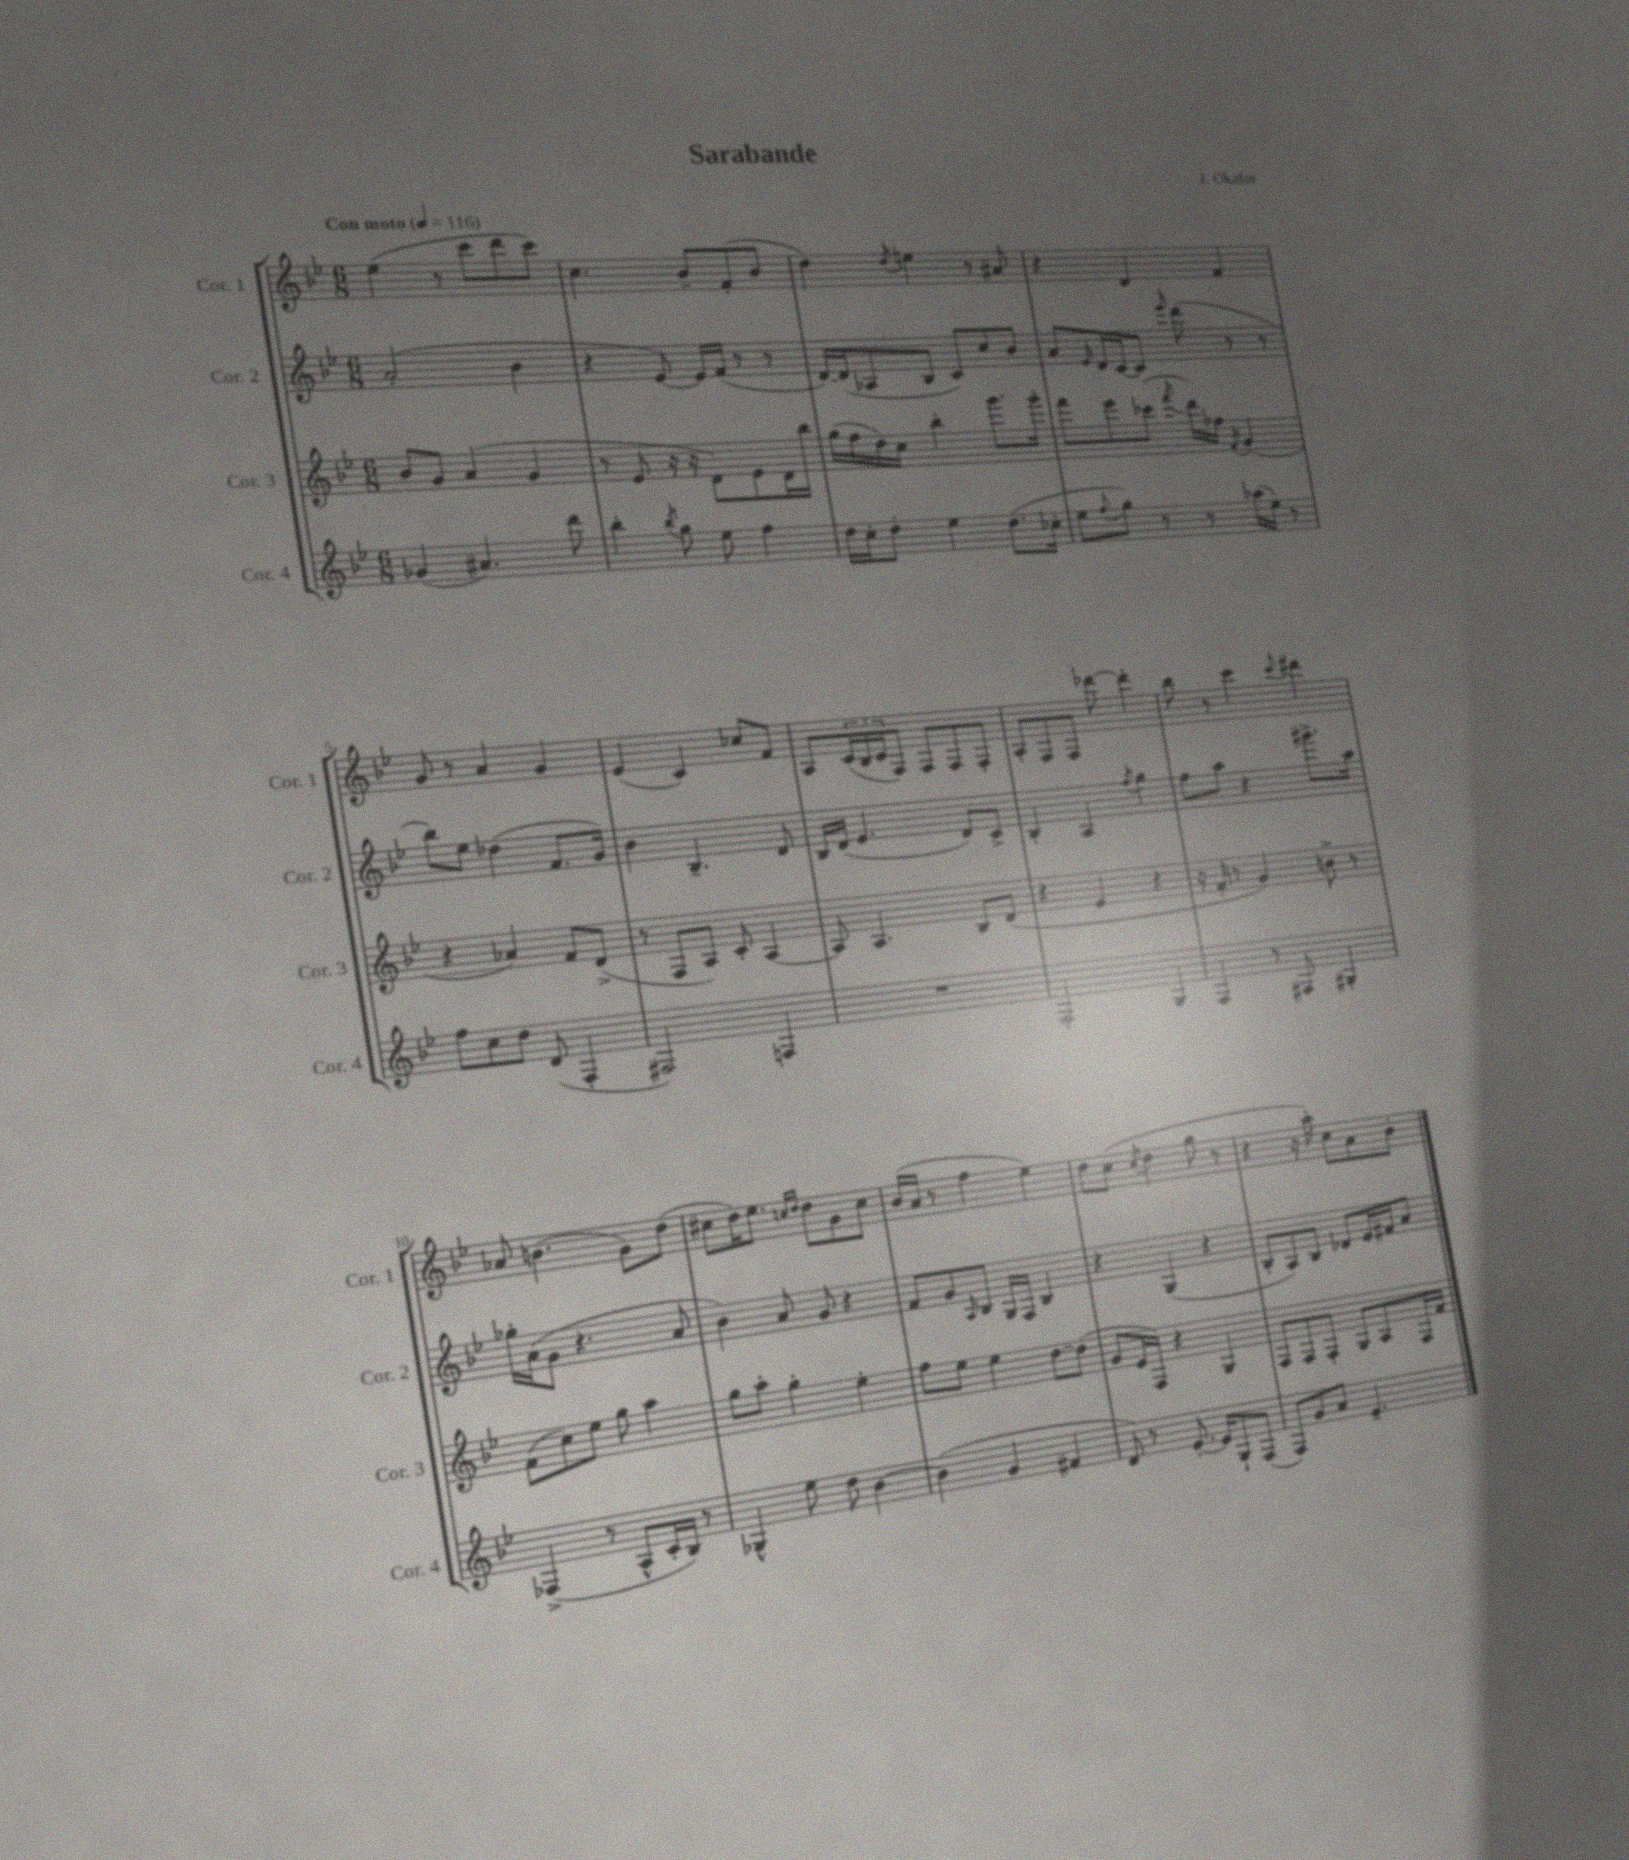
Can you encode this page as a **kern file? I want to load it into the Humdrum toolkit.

**kern	**kern	**kern	**kern
*staff4	*staff3	*staff2	*staff1
*clefG2	*clefG2	*clefG2	*clefG2
*k[b-e-]	*k[b-e-]	*k[b-e-]	*k[b-e-]
*M6/8	*M6/8	*M6/8	*M6/8
*MM116	*MM116	*MM116	*MM116
(4g-/	8b-/L	(2a'/	(4ee-\
.	8g/J	.	.
4.a#/)	(4a/	.	8r
.	.	.	8ccc\L
.	4g/	4b-\	8ddd\
8ddd\	.	.	8ccc\J)
=	=	=	=
4bb-'\	8r	4r	4.cc\
.	8e-/	.	.
8qbb-/	.	.	.
8gg\	16r	[8e-/)	.
.	16r	.	.
8ee-\	8d\L)	16e-/]LL	8b-~/L
.	.	(16f/JJ	.
4ff\	8e-\	8r	(8f'/
.	16d\L	8r	8b-/J
.	16bb-\JJ	.	.
=	=	=	=
16dd\LL	(16gg\LL	[16d/LL)	4dd\)
16cc'\J	16ff\	(16d/]J	.
8dd'\J	16dd\)	8A-/	.
.	16cc\JJ	.	.
.	.	.	8qdd/
4ee-\	4bb-'\	8B-/J	4ee\
.	.	8c/L)	.
(8.dd\L	8.ggg\L	8cc/	8r
.	.	8b-/J	8a#/
16cc-'\Jk	16ggg'\Jk	.	.
=	=	=	=
8ee-\L	8fff\L	8a/L	4r
8qqff/	.	16qqe-/	.
8gg\J)	8eee-\	16d/L	.
.	.	[16c/J	.
8r	(8ccc-\J	8c/]J	4d/
.	8qfff/	16qqeee-/	.
8r	16ddd\LL)	(8ddd\	.
.	16ff-\JJ	.	.
.	8qf/	.	.
(16aa-\LL	(4g/	8r	4f/
16ee-\JJ)	.	.	.
8r	.	8r	.
=	=	=	=
8ff\L	4r	8bb-\L)	8g/
8cc\	.	8ee-\J	8r
8dd\J	4a-/)	(4dd-\	4a/
(8d/	.	.	.
4F'/	8f/L	8.f/L	4g/
.	(8d^/J	.	.
.	.	16g/Jk)	.
=	=	=	=
2F#/)	8r	4b-\	(4e-/
.	8F/L	.	.
.	8A/J)	4.B-~/	4c/)
.	8c'/	.	.
4F/	[4A/	.	8cc-/L
.	.	8d/	8f/J
=	=	=	=
2.r	8A/]	16B-/LL	8A/L
.	.	(16d/JJ	.
.	4.A/	4.e-/	(24c/L
.	.	.	24B-/
.	.	.	24c/J
.	.	.	8F/J)
.	.	.	8F/L
.	8B-/L	8d/L)	8F/
.	(8d/J	8c^/J	8F'/J
=	=	=	=
2F'/	4r	4B-'/	8A'/L
.	.	.	8F/
.	4e-/	4A/	8F/J
.	.	.	[8ddd-\
.	.	8qff/	.
4G/	4r	4gg\	4ddd-'\]
=	=	=	=
4F/	16r	8ff\L	8bb-\
.	16f'/	.	.
.	8r	8aa\J	8r
8r	4g/)	4r	4ccc\
8F#/	.	.	.
.	.	.	8qqccc/
4G#'/	8b^\	8.ggg#^\L	4ddd#\
.	8r	.	.
.	.	16aa\Jk	.
=	=	=	=
(4F-^/	(8f\L	16gg-'\LL	8a-/
.	.	(16a\J	.
.	8cc\)	8g\J	(4.b\
8r	8ee-\J	4.r	.
8A^^/L	8gg\	.	.
16c'/L	4aa\	.	8g\L)
16B-/JJ)	.	.	.
8r	.	8a/	(8dd\J
=	=	=	=
4G-^^/	8gg\L	4b-\)	8cc#\L
.	8aa'\J	.	16dd\K)
.	.	.	8.ee-\J
8ee-\	4gg'\	8a/	.
.	.	.	16qqcc/LL
.	.	.	16qqdd/JJ
8dd\	.	8g/	8dd\L
[4b-\	4ee-'\	4r	8g\
.	.	.	8cc\J
=	=	=	=
(4b-\]	8ff\L	8f/L	(16b-/LL
.	.	.	16a/JJ
.	8ee-\J	8g/	8r
.	.	16qqA/	.
4g/	4ee-\	8B-/J	4ff\
.	.	16G/LL	.
.	.	16F/JJ	.
4f#/	[8dd\L	4B-/	4ee-\)
.	(8dd\]J	.	.
=	=	=	=
8d/)	8g/L	4r	8dd\L
8r	16e-/L	.	(8cc\J
.	16F/JJ)	.	.
.	.	.	8qcc/
[8.e-'/	4r	(4G/	4dd\
16e-/]LK	.	.	.
8G`/	4G/	4r	8gg\
(8F/J	.	.	8r
=	=	=	=
8F/L)	8F/L	8B-'/L	4r
8g/	8F/	8A/)	.
8a/J	8F'/J	8B-/J	16r
.	.	.	16aa'\)
4.e-~/	8G/L	8d-/L	8cc\L
.	8A/	16e-/L	8a\
.	.	16f#/J	.
.	16F/L	8a/J	8b-'\J
.	16f/JJ	.	.
==	==	==	==
*-	*-	*-	*-
